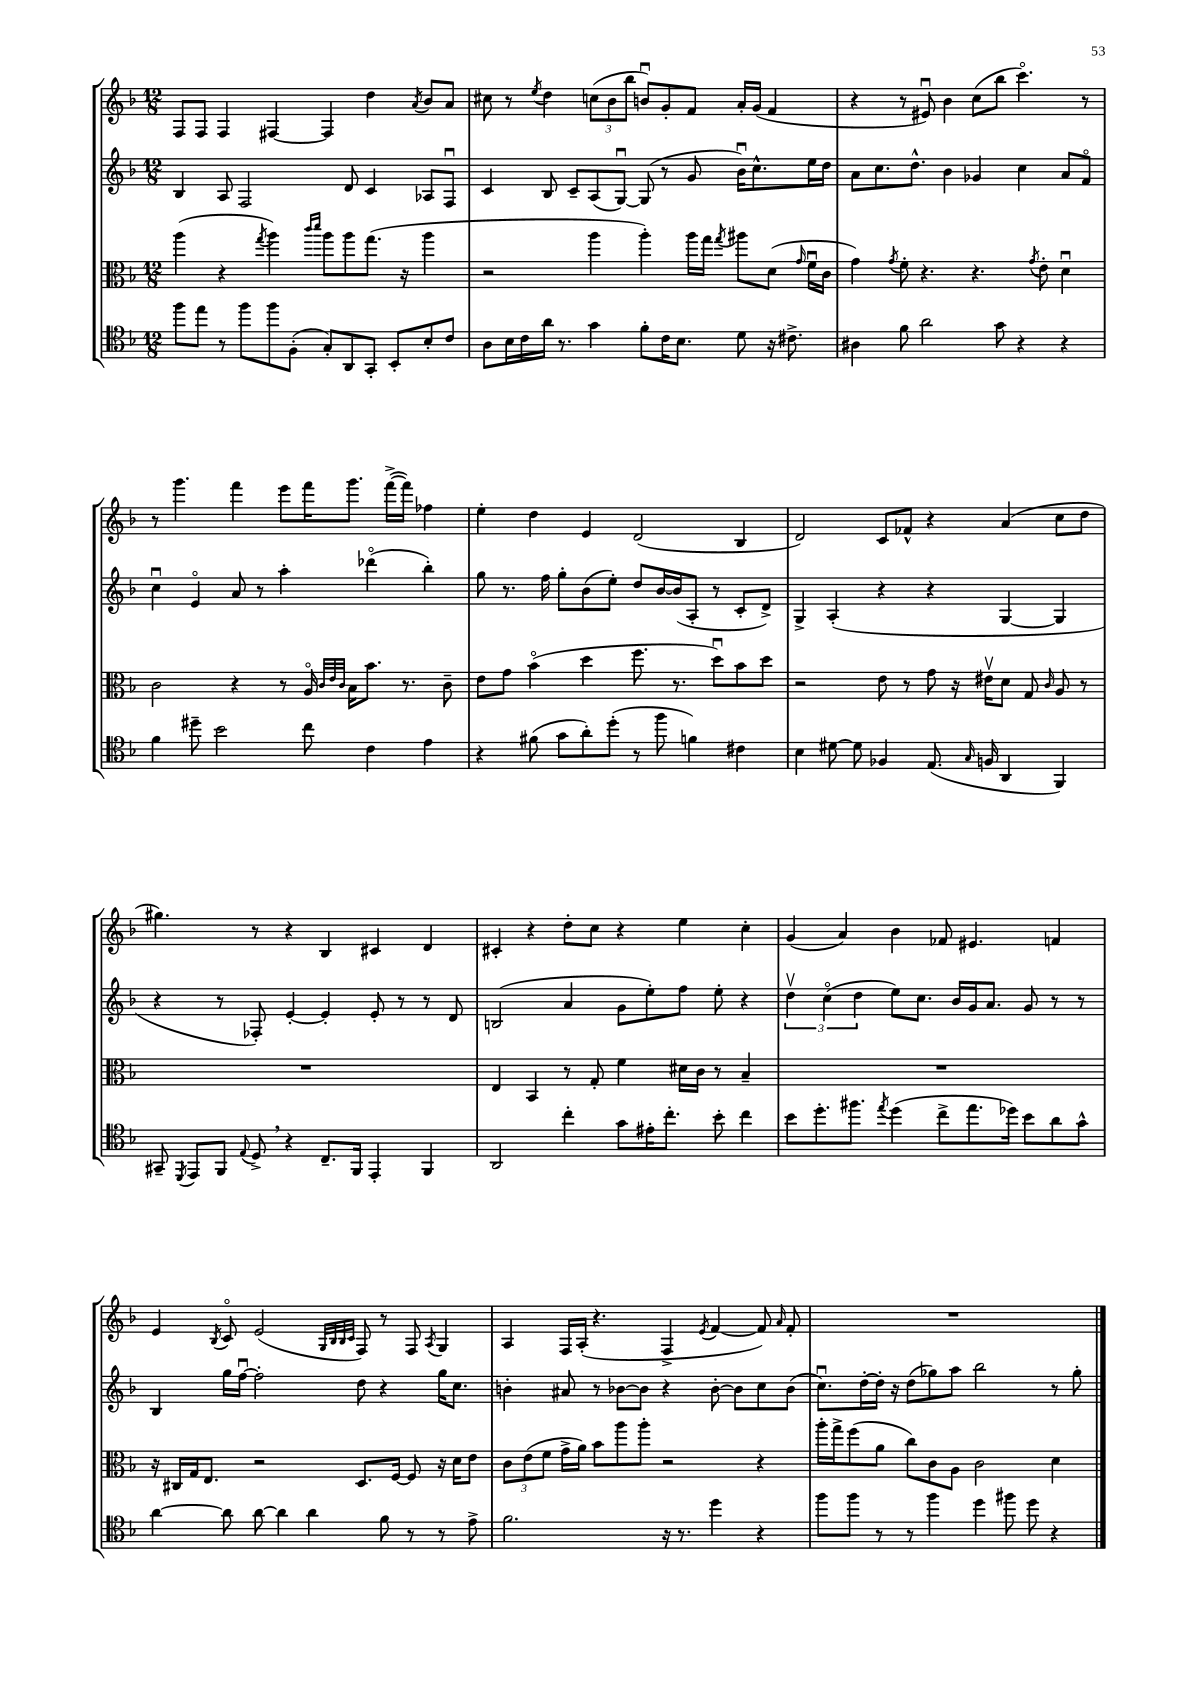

**kern	**kern	**kern	**kern
*staff4	*staff3	*staff2	*staff1
*clefC4	*clefC3	*clefG2	*clefG2
*k[b-]	*k[b-]	*k[b-]	*k[b-]
*M12/8	*M12/8	*M12/8	*M12/8
8ff	(4aa	4B-	8F
8ee	.	.	8F
8r	4r	8A	4F
8ff	.	2F	.
.	8qgg	.	.
8ff	4aa)	.	[4F#
(8F'	.	.	.
.	16qqccc	.	.
.	16qqddd	.	.
8G')	8aa	.	4F#]
8AA	8aa	8d	.
8GG'	(8.gg	4c	4dd
8BB-'	.	.	.
.	16r	.	.
.	.	.	8qa
8B-'	4aa	8A-	8b-
8c	.	8Fu	8a
=	=	=	=
8A	2r	4c	8cc#
16B-	.	.	8r
16c	.	.	.
.	.	.	8qee
16a	.	8B-	4dd
8.r	.	.	.
.	.	8c~	.
4g	4aa	(8A	(12cc
.	.	.	12b-
.	.	[8Gu)	.
.	.	.	12bb-
8f'	4aa')	(8G]	8bu)
16c	.	8r	8g'
8.B-	.	.	.
.	16aa	8g	8f
.	16gg	.	.
.	8qgg	.	.
8d	8aa#	16b-u)	16a'
.	.	8.cc^^	(16g
16r	(8d	.	4f
8.c#^	.	.	.
.	16qqg	.	.
.	16fu	16ee	.
.	16c	16dd	.
=	=	=	=
4A#	4g)	8a	4r
.	.	8.cc	.
.	8qg	.	.
8f	8f'	.	8r
.	.	8.dd^^	.
2a	4.r	.	8e#u)
.	.	4b-	4b-
.	4.r	4g-	(8cc
8g	.	.	8bb-
4r	.	4cc	4.ccco)
.	8qg	.	.
.	8e'	.	.
4r	4du	8a	.
.	.	8fo	8r
=	=	=	=
4f	2c	4ccu	8r
.	.	.	4.ggg
8dd#~	.	4eo	.
2b-	.	.	.
.	4r	8a	4fff
.	.	8r	.
.	8r	4aa'	8eee
8cc	16Ao	.	16fff
.	32qqc	.	.
.	32qqe	.	.
.	32qqc	.	.
.	16B-	.	8.ggg
4c	8.b-	(4ddd-o	.
.	.	.	([16fff^
.	8.r	.	16fff])
4e	.	4bb-')	4ff-
.	8c~	.	.
=	=	=	=
4r	8e	8gg	4ee'
.	8g	8.r	.
(8f#	(4b-o	.	4dd
.	.	16ff	.
8g	.	8gg'	.
8a')	4dd	(8b-	4e
(8dd'	.	8ee')	.
8r	8.ff	8dd	(2d
8ff	.	[16b-	.
.	8.r	(16b-]	.
4f)	.	8A'	.
.	8ddu)	8r	.
4c#	8b-	8c'	4B-
.	8dd	8d^)	.
=	=	=	=
4B-	2r	4G^	2d)
[8d#	.	(4A'	.
8d#]	.	.	.
4F-	8e	4r	8c
.	8r	.	8f-^^
(8.E	8g	4r	4r
.	16r	.	.
16qqG	.	.	.
16F	16e#v	.	.
4AA	8d	[4G	(4a
.	8G	.	.
.	16qqc	.	.
4FF)	8A	4G]	8cc
.	8r	.	8dd
=	=	=	=
8GG#~	1.r	4r	4.gg#)
8qDD	.	.	.
8EE	.	.	.
8FF	.	8r	.
8qqE	.	.	.
8D^	.	8F-')	8r
4r	.	[4e'	4r
8.C~	.	4e']	4B-
16FF	.	.	.
4EE'	.	8e'	4c#
.	.	8r	.
4FF	.	8r	4d
.	.	8d	.
=	=	=	=
2AA	4E	(2B	4c#'
.	4BB-	.	4r
4cc'	8r	4a	8dd'
.	8G'	.	8cc
8g	4f	8g	4r
16e#'	.	8ee')	.
8.cc'	.	.	.
.	16d#	8ff	4ee
.	16c	.	.
8b-'	8r	8ee'	.
4cc	4B-~	4r	4cc'
=	=	=	=
8b-	1.r	6ddv	(4g
8.dd'	.	.	.
.	.	(6cco	.
.	.	.	4a)
8.ff#	.	.	.
.	.	6dd	.
8qee	.	.	.
(4dd	.	8ee)	4b-
.	.	8.cc	.
8cc^	.	.	8f-
.	.	16b-	.
8.ee	.	16g	4.e#
.	.	8.a	.
16dd-)	.	.	.
8b-	.	8g	.
8a	.	8r	4f
8g^^	.	8r	.
=	=	=	=
[4a	16r	4B-	4e
.	16C#	.	.
.	16G	.	.
.	8.E	.	.
.	.	.	8qB-
8a]	.	16gg	8co
.	.	[16ffu	.
[8a	2r	2ff']	(2e
4a]	.	.	.
4a	.	.	.
.	.	.	32qqG
.	.	.	32qqB-
.	.	.	32qqB-
.	.	.	32qqc
.	8.D	8dd	8F)
8f	.	4r	8r
.	[16F	.	.
8r	8F]	.	8F
.	.	.	8qA
8r	16r	16gg	4G
.	16d	8.cc	.
8e^	8e	.	.
=	=	=	=
2.f	12c	4b'	4A
.	(12e	.	.
.	12f	.	.
.	16g^	8a#	16F
.	16a)	.	(16A'
.	8b-	8r	4.r
.	8aa	[8b-	.
.	8aa'	8b-]	.
16r	2r	4r	4F^
8.r	.	.	.
.	.	.	8qe
4dd	.	[8b-'	[4f
.	.	8b-]	.
4r	4r	8cc	8f])
.	.	.	16qqa
.	.	(8b-	8f'
=	=	=	=
8ff	16aa'	8.ccu)	1.r
.	16gg^	.	.
8ff	(8ff	.	.
.	.	[16dd'	.
8r	8a	16dd']	.
.	.	16r	.
8r	8cc)	(8dd	.
4ff	8c	8gg-)	.
.	8A	8aa	.
4dd	2c	2bb-	.
8ff#	.	.	.
8dd	.	.	.
4r	4d	8r	.
.	.	8gg-'	.
==	==	==	==
*-	*-	*-	*-
